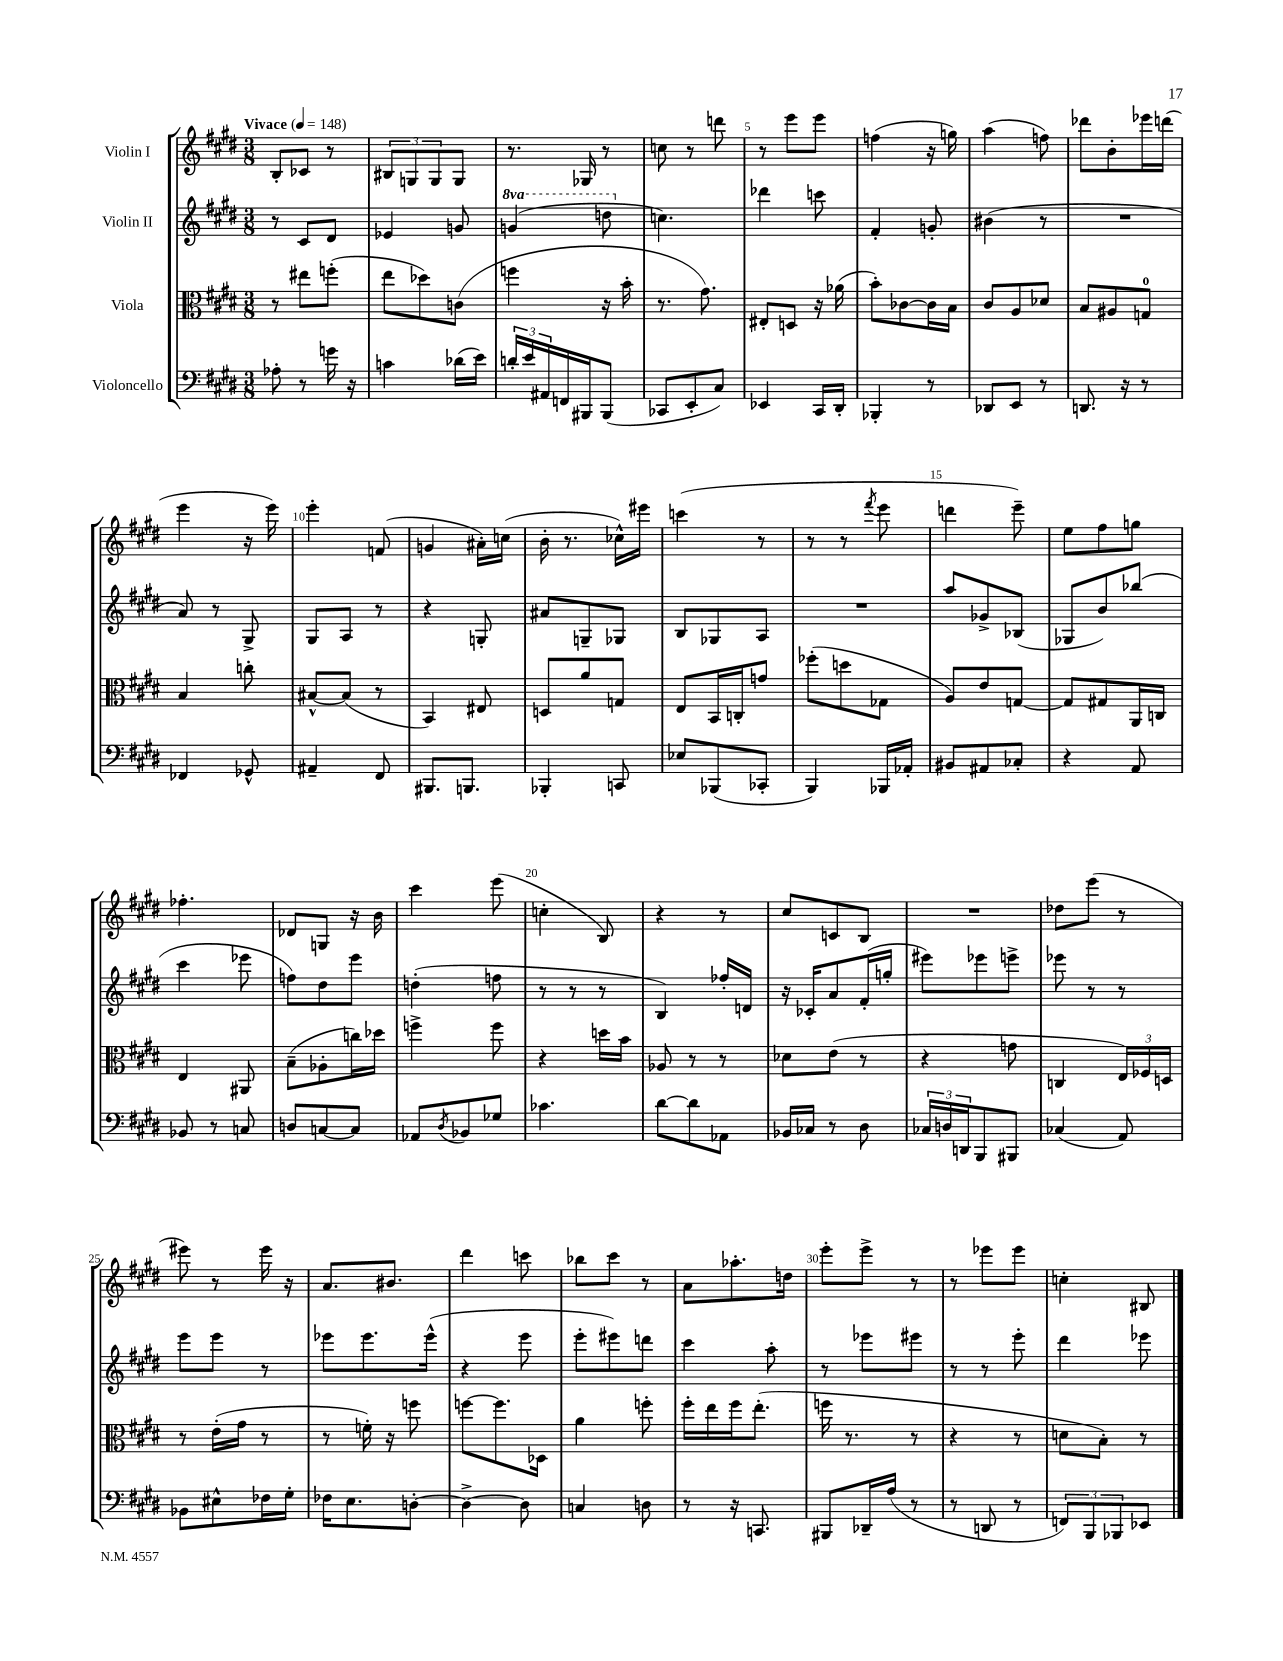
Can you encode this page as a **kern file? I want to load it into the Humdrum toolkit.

**kern	**kern	**kern	**kern
*staff4	*staff3	*staff2	*staff1
*clefF4	*clefC3	*clefG2	*clefG2
*k[f#c#g#d#]	*k[f#c#g#d#]	*k[f#c#g#d#]	*k[f#c#g#d#]
*M3/8	*M3/8	*M3/8	*M3/8
*MM148	*MM148	*MM148	*MM148
8A-'	8r	8r	8B'
8r	8ee#	8c#	8c-
16g	(8ff'	8d#	8r
16r	.	.	.
=	=	=	=
4c	8ee	4e-	12B#
.	.	.	12G
.	8dd-)	.	.
.	.	.	12G
(16d-	(8c	8g	8G
16e)	.	.	.
=	=	=	=
24d'	4ff	(4gg	8.r
24e	.	.	.
24AA#	.	.	.
16FF	.	.	.
16BBB#	.	.	16G-
(8BBB#	16r	8ddd	8r
.	16b'	.	.
=	=	=	=
8CC-	8.r	4.cc)	8cc
8EE'	.	.	8r
.	8.g#)	.	.
8C#)	.	.	8ddd
=	=	=	=
4EE-	8E#'	4ddd-	8r
.	8D	.	8eee
16CC#	16r	8ccc	8eee
16DD#'	(16a-	.	.
=	=	=	=
4BBB-'	8b')	4f#'	(4ff
.	[8c-	.	.
8r	16c-]	8g'	16r
.	16B	.	16gg)
=	=	=	=
8DD-	8c#	(4b#	(4aa
8EE	8A	.	.
8r	8d-	8r	8ff)
=	=	=	=
8.DD	8B	4.r	8ddd-
.	8A#	.	8b'
16r	.	.	.
8r	8G	.	16eee-
.	.	.	(16ddd
=	=	=	=
4FF-	4B	8a)	4eee
.	.	8r	.
8GG-^^	8cc'	8G#^	16r
.	.	.	16eee)
=	=	=	=
4AA#~	[8B#^^	8G#	4eee'
.	(8B#]	8A	.
8FF#	8r	8r	(8f
=	=	=	=
8.BBB#	4BB)	4r	4g
8.BBB	.	.	.
.	8E#	8G'	16a#')
.	.	.	(16cc
=	=	=	=
4BBB-'	8D	8a#	16b'
.	.	.	8.r
.	8a	8G~	.
8CC	8G	8G-	16cc-^^)
.	.	.	16eee#
=	=	=	=
8E-	8E	8B	(4ccc
(8BBB-	16BB	8G-	.
.	16C'	.	.
8CC-'	8g	8A	8r
=	=	=	=
4BBB)	(8ff-'	4.r	8r
.	8dd	.	8r
.	.	.	8qfff#
16BBB-	8G-	.	8eee
16AA-'	.	.	.
=	=	=	=
8BB#	8A)	8aa	4ddd
8AA#	8e	8g-^	.
8C-'	[8G	(8B-	8eee~)
=	=	=	=
4r	8G]	8G-	8ee
.	8G#	8b)	8ff#
8AA	16AA	(8bb-	8gg
.	16C	.	.
=	=	=	=
8BB-	4E	4ccc#	4.ff-'
8r	.	.	.
8C	8AA#	8eee-	.
=	=	=	=
8D	(8B~	8ff)	8d-
[8C	8A-'	8dd#	8G
8C]	16cc)	8eee	16r
.	16dd-	.	16b
=	=	=	=
8AA-	4ff^	(4dd'	4ccc#
8qD#	.	.	.
8BB-	.	.	.
8G-	8ff	8ff	(8eee
=	=	=	=
4.c-	4r	8r	4cc'
.	.	8r	.
.	16dd	8r	8B)
.	16b	.	.
=	=	=	=
[8d#	8A-	4B)	4r
8d#]	8r	.	.
8AA-	8r	16ff-'	8r
.	.	16d	.
=	=	=	=
16BB-	8d-	16r	8cc#
16C-	.	16c-'	.
8r	(8e	8a	8c
8D#	8r	(16f#'	8B
.	.	16gg'	.
=	=	=	=
24C-	4r	8eee#)	4.r
24D	.	.	.
24DD	.	.	.
8BBB	.	8eee-	.
8BBB#	8g	8eee^	.
=	=	=	=
(4C-	4C	8eee-	8dd-
.	.	8r	(8eee
8AA)	24E)	8r	8r
.	24F-	.	.
.	24D	.	.
=	=	=	=
8BB-	8r	8eee	8eee#)
8E#^^	(16e'	8eee	8r
.	16g#	.	.
16F-	8r	8r	16eee#
16G#'	.	.	16r
=	=	=	=
16F-	8r	8eee-	8.a
8.E	.	.	.
.	16f')	8.eee-	.
.	16r	.	8.b#
[8D'	8ff	.	.
.	.	(16eee-^^	.
=	=	=	=
4D^_	[8ff	4r	4ddd#
.	8.ff]	.	.
8D]	.	8eee	8ccc
.	16D-	.	.
=	=	=	=
4C	4a	8eee'	8bb-
.	.	8eee#)	8ccc#
8D	8ff'	8ddd	8r
=	=	=	=
8r	16ff#'	4ccc#	8a
.	16ee	.	.
16r	16ff#	.	8.aa-'
8.CC	(8.ee'	.	.
.	.	8aa'	.
.	.	.	16dd
=	=	=	=
8BBB#	16ff	8r	8eee'
.	8.r	.	.
16DD-~	.	8eee-	8eee^
(16A	.	.	.
8r	8r	8eee#	8r
=	=	=	=
8r	4r	8r	8r
8DD	.	8r	8eee-
8r	8r	8eee'	8eee-
=	=	=	=
12FF)	8d	4ddd#	4cc'
12BBB	.	.	.
.	8B')	.	.
12BBB-	.	.	.
8EE-	8r	8eee-	8B#
==	==	==	==
*-	*-	*-	*-
